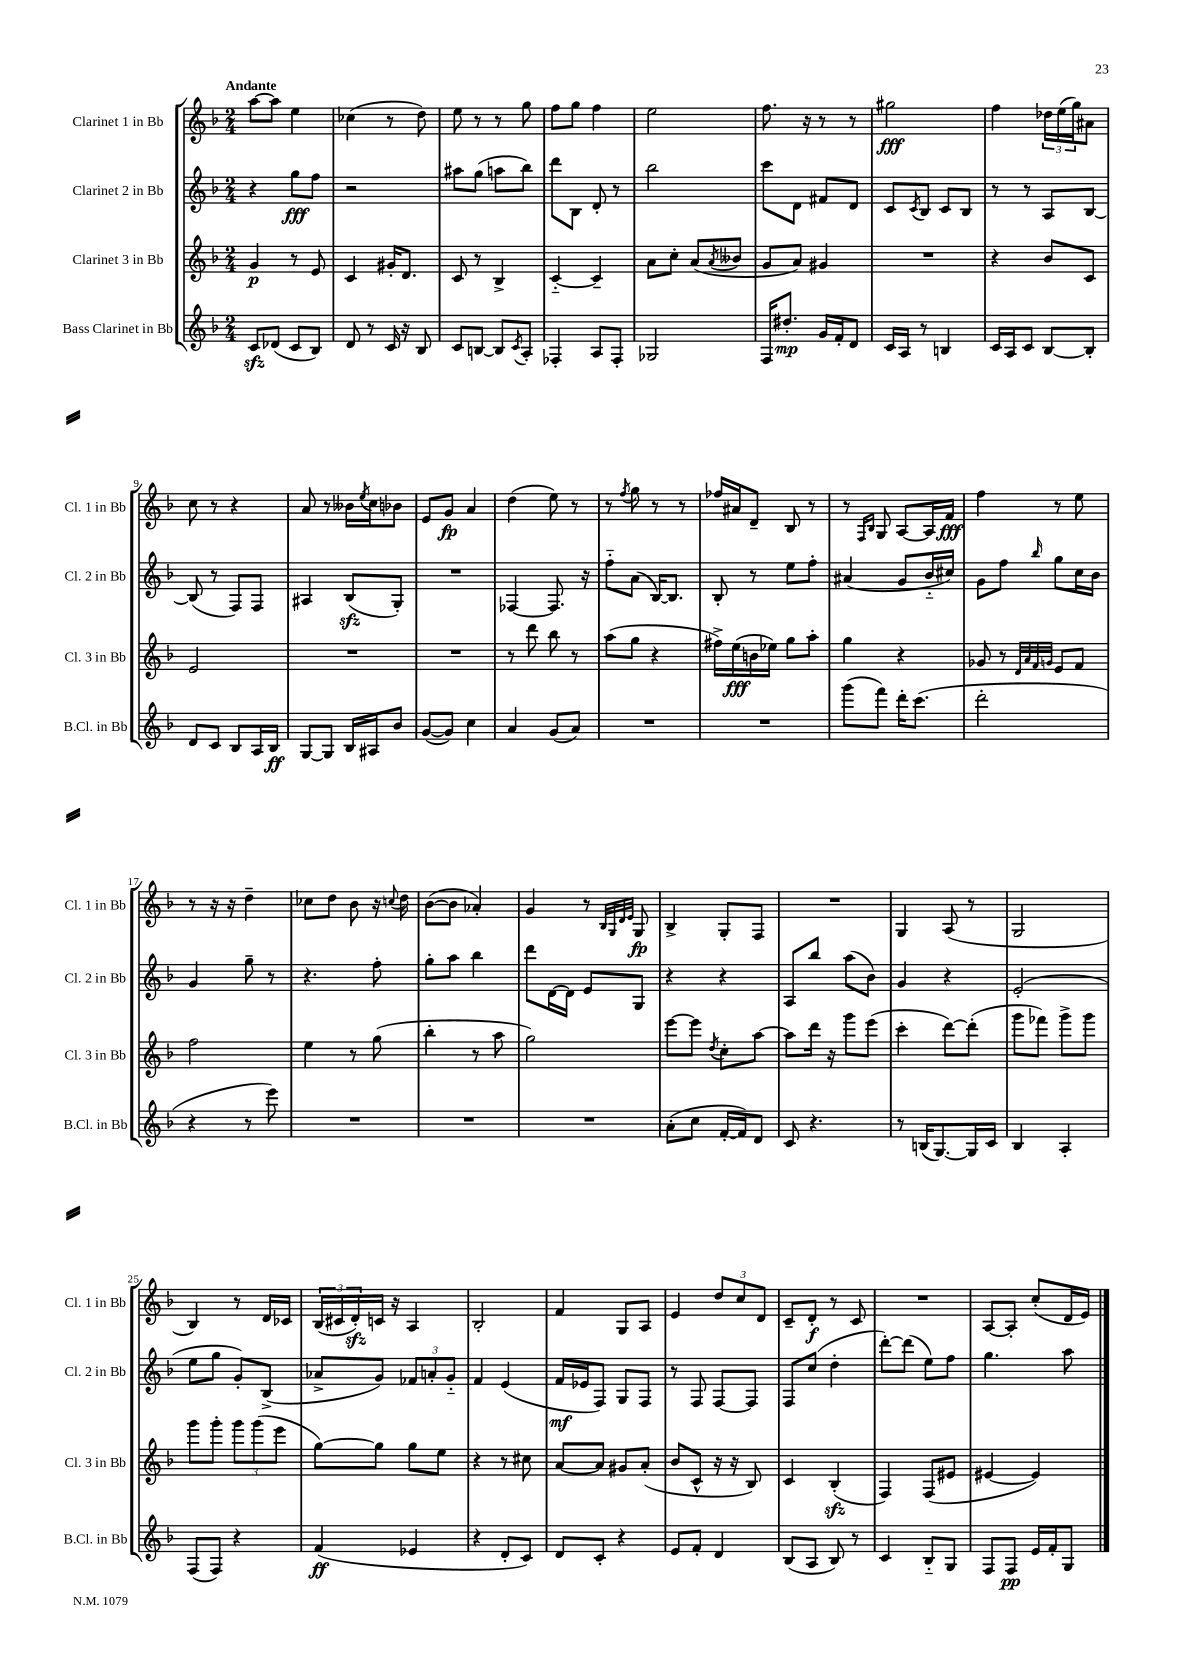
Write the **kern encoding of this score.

**kern	**dynam	**kern	**dynam	**kern	**dynam	**kern	**dynam
*part4	*part4	*part3	*part3	*part2	*part2	*part1	*part1
*staff4	*staff4	*staff3	*staff3	*staff2	*staff2	*staff1	*staff1
*I"Bass Clarinet in Bb	*	*I"Clarinet 3 in Bb	*	*I"Clarinet 2 in Bb	*	*I"Clarinet 1 in Bb	*
*I'B.Cl. in Bb	*	*I'Cl. 3 in Bb	*	*I'Cl. 2 in Bb	*	*I'Cl. 1 in Bb	*
*clefG2	*	*clefG2	*	*clefG2	*	*clefG2	*
*k[b-]	*	*k[b-]	*	*k[b-]	*	*k[b-]	*
*M2/4	*	*M2/4	*	*M2/4	*	*M2/4	*
=1	=1	=1	=1	=1	=1	=1	=1
!	!	!	!	!	!	!LO:TX:a:B:t=Andante	!
8czz/L	.	4g/	p	4r	.	[8aa\L	.
(8d-X/J	.	.	.	.	.	8aa\J]	.
8c/L	.	8r	.	8gg\L	fff	4ee\	.
8B-/J)	.	8e/	.	8ff\J	.	.	.
=2	=2	=2	=2	=2	=2	=2	=2
8d/	.	4c/	.	2r	.	(4cc-X\	.
8r	.	.	.	.	.	.	.
16c/	.	16g#X'/KL	.	.	.	8r	.
16r	.	8.d/J	.	.	.	.	.
8B-/	.	.	.	.	.	8dd\)	.
=3	=3	=3	=3	=3	=3	=3	=3
8c/L	.	8c/	.	8aa#X\L	.	8ee\	.
[8Bn/J	.	8r	.	(8gg\J	.	8r	.
8B/L]	.	4B-^/	.	8aan\L	.	8r	.
8qc/	.	.	.	.	.	.	.
8A'/J	.	.	.	8bb-\J)	.	8gg\	.
=4	=4	=4	=4	=4	=4	=4	=4
4F-X'/	.	[4c/	.	8ddd\L	.	8ff\L	.
.	.	.	.	8B-\J	.	8gg\J	.
8A/L	.	4c~/]	.	8d'/	.	4ff\	.
8F-'/J	.	.	.	8r	.	.	.
=5	=5	=5	=5	=5	=5	=5	=5
2G-X/	.	8a\L	.	2bb-\	.	2ee\	.
.	.	8cc'\J	.	.	.	.	.
.	.	(8a/L	.	.	.	.	.
.	.	8qa/	.	.	.	.	.
.	.	8b--X/J	.	.	.	.	.
=6	=6	=6	=6	=6	=6	=6	=6
16F/KL	.	8g/L	.	8ccc\L	.	8.ff\	.
8.dd#X'/J	mp	.	.	.	.	.	.
.	.	8a/J)	.	8d\J	.	.	.
.	.	.	.	.	.	16r	.
16g/LL	.	4g#X/	.	8f#X/L	.	8r	.
16f'/J	.	.	.	.	.	.	.
8d/J	.	.	.	8d/J	.	8r	.
=7	=7	=7	=7	=7	=7	=7	=7
16c/LL	.	2r	.	8c/L	.	2gg#X\	fff
16A/JJ	.	.	.	.	.	.	.
.	.	.	.	8qc/	.	.	.
8r	.	.	.	8B-/J	.	.	.
4Bn/	.	.	.	8c/L	.	.	.
.	.	.	.	8B-/J	.	.	.
=8	=8	=8	=8	=8	=8	=8	=8
16c/LL	.	4r	.	8r	.	4ff\	.
16A/J	.	.	.	.	.	.	.
8c/J	.	.	.	8r	.	.	.
[8B-/L	.	8b-/L	.	8A/L	.	24dd-X\LL	.
.	.	.	.	.	.	(24ee\	.
.	.	.	.	.	.	24gg\J)	.
8B-'/J]	.	8c/J	.	[8B-/J	.	8a#X\J	.
!!LO:LB:g=z
=9	=9	=9	=9	=9	=9	=9	=9
8d/L	.	2e/	.	(8B-/]	.	8cc\	.
8c/J	.	.	.	8r	.	8r	.
8B-/L	.	.	.	8F/L)	.	4r	.
16A/L	.	.	.	8F/J	.	.	.
16B-/JJ	ff	.	.	.	.	.	.
=10	=10	=10	=10	=10	=10	=10	=10
[8G/L	.	2r	.	4A#X/	.	8a/	.
8G/J]	.	.	.	.	.	8r	.
16B-/LL	.	.	.	(8B-zz/L	.	16b--X\LL	.
.	.	.	.	.	.	8qee/	.
16A#X/J	.	.	.	.	.	16cc\J	.
8b-/J	.	.	.	8G'/J)	.	8b-X\J	.
=11	=11	=11	=11	=11	=11	=11	=11
([8g/L	.	2r	.	2r	.	8e/L	.
8g/J])	.	.	.	.	.	8g/J	fp
4cc\	.	.	.	.	.	4a/	.
=12	=12	=12	=12	=12	=12	=12	=12
4a/	.	8r	.	[4F-X/	.	(4dd\	.
.	.	8ddd\	.	.	.	.	.
(8g/L	.	8bb-\	.	8.F-/]	.	8ee\)	.
8a/J)	.	8r	.	.	.	8r	.
.	.	.	.	16r	.	.	.
=13	=13	=13	=13	=13	=13	=13	=13
2r	.	(8aa\L	.	8ff\L	.	8r	.
.	.	.	.	.	.	8qff/	.
.	.	8gg\J	.	(8a\J	.	8gg\	.
.	.	4r	.	[16B-/KL)	.	8r	.
.	.	.	.	8.B-/J]	.	.	.
.	.	.	.	.	.	8r	.
=14	=14	=14	=14	=14	=14	=14	=14
2r	.	16ff#X^\LL)	.	8B-'/	.	16ff-X/LL	.
.	.	(16ee\	fff	.	.	16a#X/J	.
.	.	16bn\	.	8r	.	8d~/J	.
.	.	16ee-X\JJ)	.	.	.	.	.
.	.	8gg\L	.	8ee\L	.	8B-/	.
.	.	8aa'\J	.	8ff'\J	.	8r	.
=15	=15	=15	=15	=15	=15	=15	=15
(8ggg\L	.	4gg\	.	(4a#X/	.	8r	.
.	.	.	.	.	.	16qqF/LL	.
.	.	.	.	.	.	16qqB-/JJ	.
8fff\J)	.	.	.	.	.	8G/	.
16ddd'\KL	.	4r	.	8g/L	.	[8A/L	.
(8.ccc\J	.	.	.	.	.	.	.
.	.	.	.	16b-/L	.	16A/L]	.
.	.	.	.	16cc#X/JJ)	.	16f/JJ	fff
=16	=16	=16	=16	=16	=16	=16	=16
2ddd'\	.	8g-X/	.	8g\L	.	4ff\	.
.	.	8r	.	8ff\J	.	.	.
.	.	32qqd/LLL	.	.	.	.	.
.	.	32qqa/	.	.	.	.	.
.	.	32qqf/	.	.	.	.	.
.	.	32qqgn/JJJ	.	16qqbb-/	.	.	.
.	.	8e/L	.	8gg\L	.	8r	.
.	.	8f/J	.	16cc\L	.	8ee\	.
.	.	.	.	16b-\JJ	.	.	.
!!LO:LB:g=z
=17	=17	=17	=17	=17	=17	=17	=17
4r	.	2ff\	.	4g/	.	8r	.
.	.	.	.	.	.	16r	.
.	.	.	.	.	.	16r	.
8r	.	.	.	8gg~\	.	4dd~\	.
8eee\)	.	.	.	8r	.	.	.
=18	=18	=18	=18	=18	=18	=18	=18
2r	.	4ee\	.	4.r	.	8cc-X\L	.
.	.	.	.	.	.	8dd\J	.
.	.	8r	.	.	.	8b-\	.
.	.	(8gg\	.	8ff'\	.	16r	.
.	.	.	.	.	.	8qqccn/	.
.	.	.	.	.	.	16dd\	.
=19	=19	=19	=19	=19	=19	=19	=19
2r	.	4bb-'\	.	8gg'\L	.	([8b-\L	.
.	.	.	.	8aa\J	.	8b-\J]	.
.	.	8r	.	4bb-\	.	4a-X'/)	.
.	.	8aa\	.	.	.	.	.
=20	=20	=20	=20	=20	=20	=20	=20
2r	.	2gg\)	.	8ddd\L	.	4g/	.
.	.	.	.	[16d\L	.	.	.
.	.	.	.	16d\JJ]	.	.	.
.	.	.	.	8e/L	.	8r	.
.	.	.	.	.	.	32qqB-/LLL	.
.	.	.	.	.	.	32qqG/	.
.	.	.	.	.	.	32qqd/	.
.	.	.	.	.	.	32qqe/JJJ	.
.	.	.	.	8G/J	.	8G/	fp
=21	=21	=21	=21	=21	=21	=21	=21
(8a'\L	.	[8eee\L	.	4r	.	4B-^/	.
8cc\J	.	8eee\J]	.	.	.	.	.
.	.	8qdd/	.	.	.	.	.
[16f'/LL	.	8cc'\L	.	4r	.	8G'/L	.
16f/J])	.	.	.	.	.	.	.
8d/J	.	[8aa\J	.	.	.	8F/J	.
=22	=22	=22	=22	=22	=22	=22	=22
8c/	.	8aa\L]	.	8A/L	.	2r	.
4.r	.	16ddd\Jk	.	8bb-/J	.	.	.
.	.	16r	.	.	.	.	.
.	.	8ggg\L	.	(8aa\L	.	.	.
.	.	(8eee\J	.	8b-\J)	.	.	.
=23	=23	=23	=23	=23	=23	=23	=23
8r	.	4ccc'\	.	4g/	.	4G/	.
(16Bn/KL	.	.	.	.	.	.	.
[8.G/)	.	.	.	.	.	.	.
.	.	[8ddd\L)	.	4r	.	(8A/	.
16G/L]	.	(8ddd'\J]	.	.	.	8r	.
16c/JJ	.	.	.	.	.	.	.
=24	=24	=24	=24	=24	=24	=24	=24
4B-/	.	8ggg\L	.	(2e'/	.	2G/	.
.	.	8fff-X\J)	.	.	.	.	.
4A'/	.	8ggg^\L	.	.	.	.	.
.	.	8ggg\J	.	.	.	.	.
!!LO:LB:g=z
=25	=25	=25	=25	=25	=25	=25	=25
(8F/L	.	8ggg\L	.	8ee\L	.	4B-/)	.
8F/J)	.	8ggg'\J	.	8gg\J	.	.	.
4r	.	12ggg\L	.	8g'/L)	.	8r	.
.	.	(12ggg\	.	.	.	.	.
.	.	.	.	(8B-^/J	.	16d/LL	.
.	.	12eee\J	.	.	.	.	.
.	.	.	.	.	.	16c-X/JJ	.
=26	=26	=26	=26	=26	=26	=26	=26
(4f/	ff	[8gg\L)	.	8a-X^/L	.	(24B-/LL	.
.	.	.	.	.	.	24c#X/	.
.	.	.	.	.	.	24dzz'/)	.
.	.	8gg\J]	.	8g/J)	.	16cn/JJ	.
.	.	.	.	.	.	16r	.
4e-X/	.	8gg\L	.	12f-X/L	.	4A/	.
.	.	.	.	12an'/	.	.	.
.	.	8ee\J	.	.	.	.	.
.	.	.	.	12g/J	.	.	.
=27	=27	=27	=27	=27	=27	=27	=27
4r	.	4r	.	4f/	.	2B-'/	.
8d'/L	.	8r	.	(4e/	.	.	.
8c/J)	.	8cc#X\	.	.	.	.	.
=28	=28	=28	=28	=28	=28	=28	=28
8d/L	.	[8a/L	.	16f/LL	mf	4f/	.
.	.	.	.	16e-X/J	.	.	.
8c'/J	.	8a/J]	.	8F/J)	.	.	.
4r	.	8g#X/L	.	8G/L	.	8G/L	.
.	.	(8a'/J	.	8F/J	.	8A/J	.
=29	=29	=29	=29	=29	=29	=29	=29
8e/L	.	8b-/L	.	8r	.	4e/	.
8f'/J	.	8c^^/J	.	8F/	.	.	.
4d/	.	16r	.	[8F/L	.	12dd/L	.
.	.	16r	.	.	.	.	.
.	.	.	.	.	.	12cc/	.
.	.	8B-/)	.	8F/J]	.	.	.
.	.	.	.	.	.	12d/J	.
=30	=30	=30	=30	=30	=30	=30	=30
(8B-/L	.	4c/	.	8F/L	.	8c~/L	.
8A/J	.	.	.	(8cc/J	.	8d'/J	f
8B-/)	.	(4B-zz'/	.	4dd'\	.	8r	.
8r	.	.	.	.	.	8c/	.
=31	=31	=31	=31	=31	=31	=31	=31
4c/	.	4F/)	.	[8ddd'\L)	.	2r	.
.	.	.	.	(8ddd\J]	.	.	.
8B-/L	.	(8F/L	.	8ee\L)	.	.	.
8G/J	.	8e#X/J	.	8ff\J	.	.	.
=32	=32	=32	=32	=32	=32	=32	=32
8F/L	.	[4e#X/	.	4.gg\	.	[8A/L	.
8F/J	pp	.	.	.	.	8A'/J]	.
16e/LL	.	4e#/])	.	.	.	(8cc'/L	.
16f'/J	.	.	.	.	.	.	.
8G/J	.	.	.	8aa\	.	16d/L	.
.	.	.	.	.	.	16e/JJ)	.
==	==	==	==	==	==	==	==
*-	*-	*-	*-	*-	*-	*-	*-
